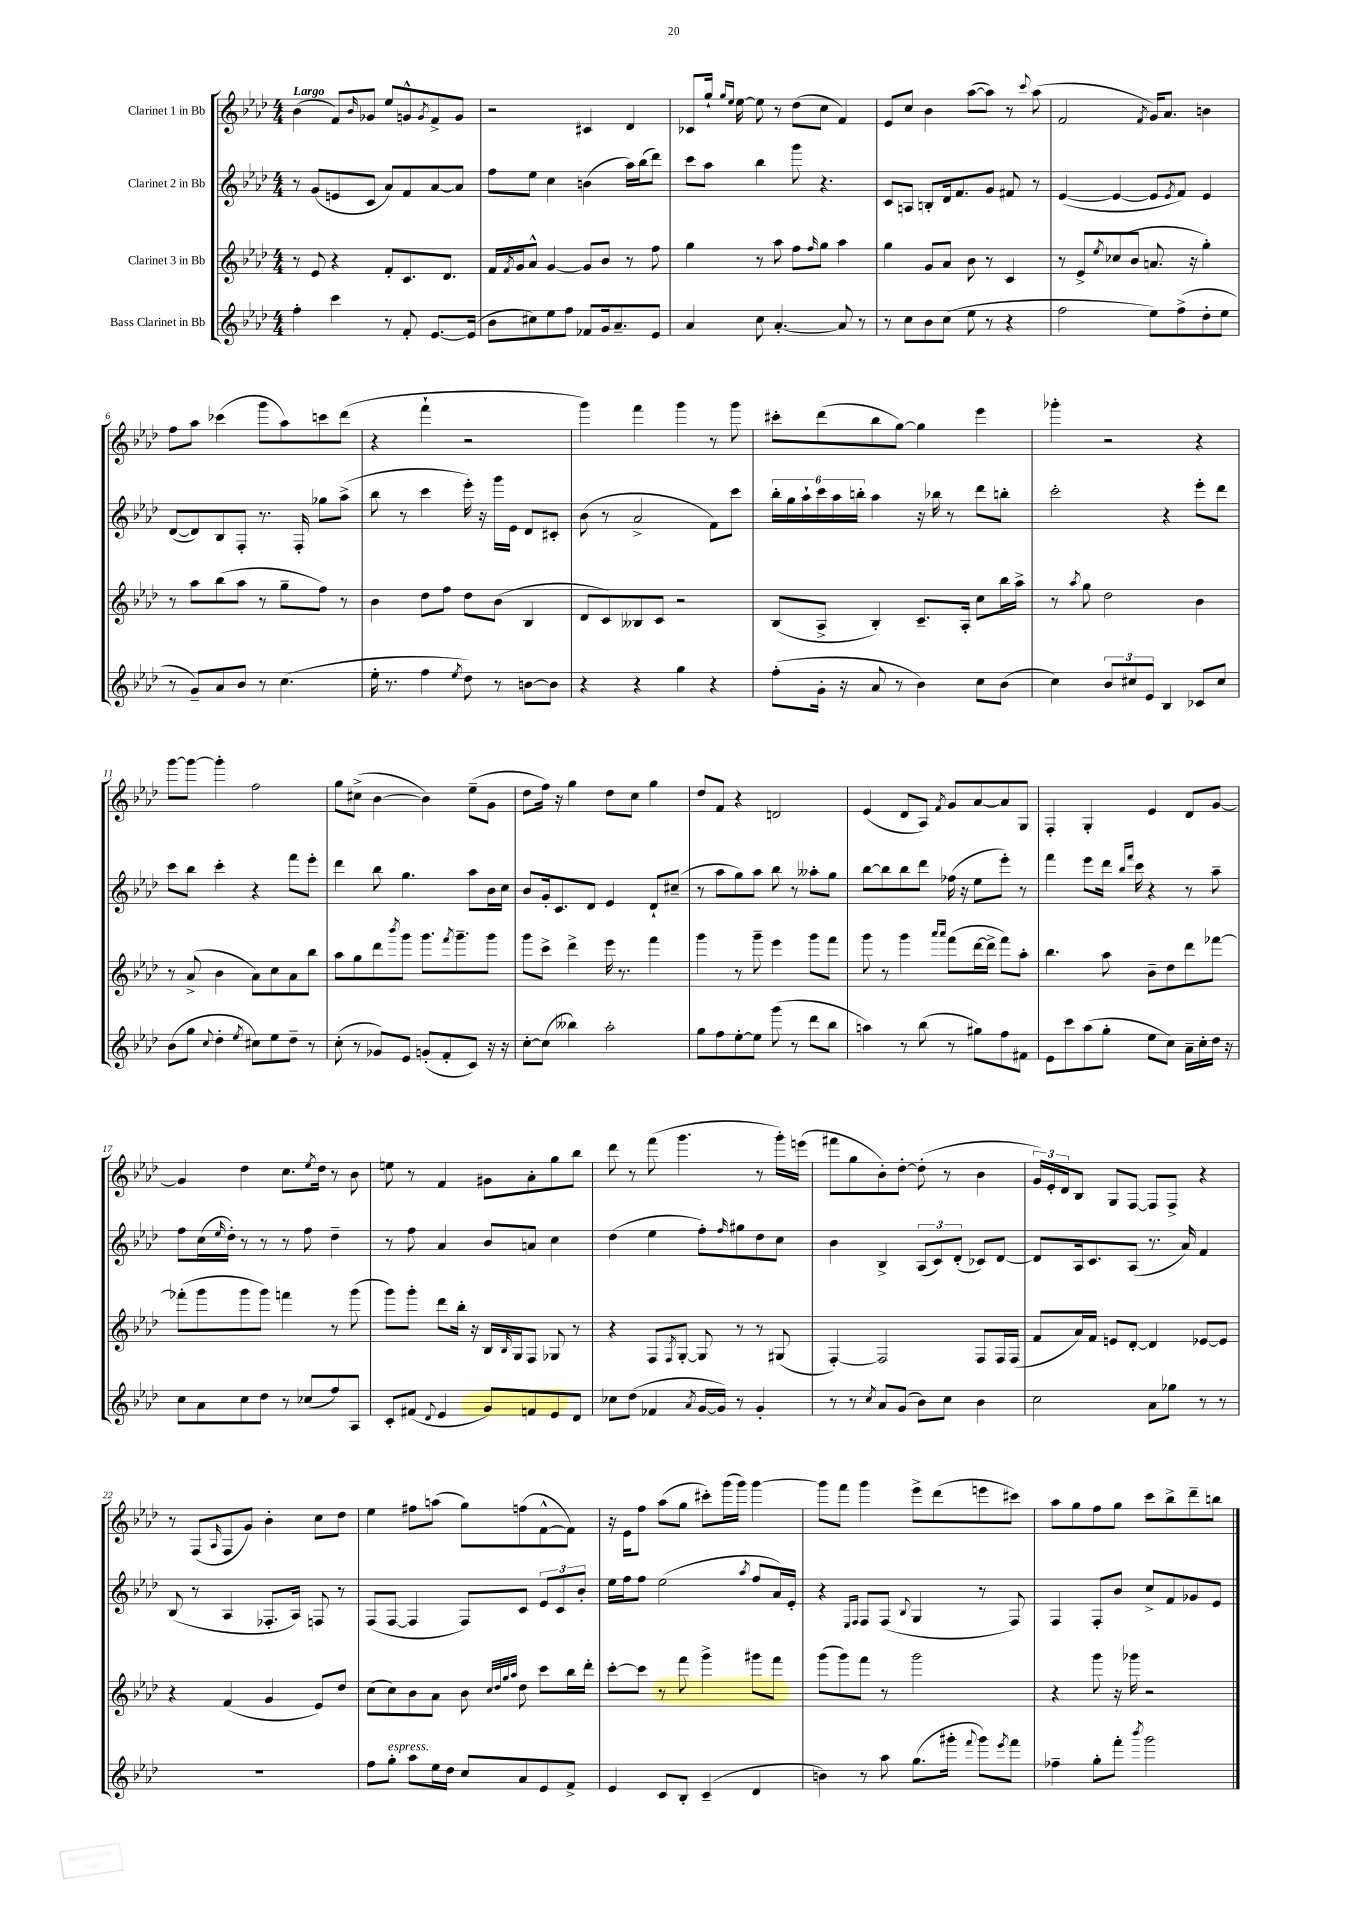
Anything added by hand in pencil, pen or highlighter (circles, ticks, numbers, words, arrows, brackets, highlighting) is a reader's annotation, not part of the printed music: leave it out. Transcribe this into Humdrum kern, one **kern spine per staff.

**kern	**kern	**kern	**kern
*staff4	*staff3	*staff2	*staff1
*clefG2	*clefG2	*clefG2	*clefG2
*k[b-e-a-d-]	*k[b-e-a-d-]	*k[b-e-a-d-]	*k[b-e-a-d-]
*M4/4	*M4/4	*M4/4	*M4/4
4ff'	8r	8r	(4b-
.	8e-	(8g	.
4ccc	4r	8e	8f)
.	.	.	16qqb-
.	.	8c	8g-
8r	8f'	8a-)	8ee-
8f'	8.c	8f	8g^^
.	.	.	8qg
[8.e-	.	[8a-	8f^
.	8.d-	.	.
.	.	8a-]	8g
(16e-]	.	.	.
=	=	=	=
8b-	16f	8ff	2r
.	8qf	.	.
.	16g	.	.
8cc#)	8a-^^	8ee-	.
8ee-	[4g	4cc	.
8ff	.	.	.
8f-	8g]	(4b	4c#
16g	8b-	.	.
8.a-~	.	.	.
.	8r	16aa-)	4d-
.	.	(16bb-	.
8e-	8ff	8ddd-)	.
=	=	=	=
4a-	4gg	8ccc	8c-
.	.	8aa-	16gg`
.	.	.	16qqgg
.	.	.	16qqee-
.	.	.	[16ee-
8cc	8r	4bb-	8ee-]
[4.a-'	8aa-	.	8r
.	8ff	8ggg	(8dd-
.	16qqff	.	.
.	8gg	4.r	8cc
8a-]	4aa-	.	4f)
8r	.	.	.
=	=	=	=
8r	4gg	8c	8e-
8cc	.	8A	8cc
8b-	8g	8B'	4b-
(8cc	8a-	16d-	.
.	.	8.f	.
8ee-	8b-	.	([8aa-
8r	8r	8g	8aa-])
4r	4c	8f#	8r
.	.	.	8qqccc
.	.	8r	(8aa-
=	=	=	=
2ff	8r	([4e-	2f
.	8e-^	.	.
.	8qee-	.	.
.	(8cc-	4e-_	.
.	8b-	.	.
.	.	.	8qf
8ee-)	8.a	8e-]	16g)
.	.	.	8.a-
.	.	8qe-	.
(8ff^	.	8f)	.
.	16r	.	.
8dd-'	4gg')	4e-	4b
8ee-	.	.	.
=	=	=	=
8r	8r	([8d-	8ff
8g~)	8aa-	8d-])	8aa-
8a-	(8bb-	8B-	(4ccc-
8b-	8aa-	8F'	.
8r	8r	8.r	8ggg
(4.cc	8gg~	.	8aa-)
.	.	16F'	.
.	8ff)	8gg-	8ccc
.	8r	(8aa-^	(8ddd-
=	=	=	=
16ee-'	4b-	8bb-	4r
8.r	.	.	.
.	.	8r	.
4ff	8dd-	4ccc	4fff`
.	8ff	.	.
8qee-	.	.	.
8dd-)	8dd-	16eee-')	2r
.	.	16r	.
8r	(8b-	16ggg	.
.	.	16e-	.
[8b	4B-	8d-	.
8b]	.	8c#'	.
=	=	=	=
4r	8d-	(8b-	4ggg)
.	8c)	8r	.
4r	8B--	2a-^	4fff
.	8c	.	.
4gg	2r	.	4ggg
4r	.	8f)	8r
.	.	8ccc	8ggg
=	=	=	=
(8ff'	(8B-	24bb-'	8ccc#'
.	.	24gg	.
.	.	24aa-`	.
16g'	8A-^	24ccc	(8ddd-
.	.	24aa-	.
16r	.	.	.
.	.	24bb'	.
8a-	4B-')	4aa-	8bb-
8r	.	.	[8gg)
4b-)	8.c~	16r	4gg]
.	.	16bb-	.
.	.	8r	.
.	16A-'	.	.
8cc	8cc	8ddd-	4eee-
(8b-	16bb-	8bb'	.
.	16aa-^	.	.
=	=	=	=
4cc)	8r	2ccc'	4ggg-'
.	8qaa-	.	.
.	8gg	.	.
12b-	2dd-	.	2r
12cc#	.	.	.
12e-	.	.	.
4B-	.	4r	.
8c-	4b-	8eee-'	4r
8cc#	.	8ddd-	.
=	=	=	=
(8b-	8r	8ccc	[8ggg
8gg	(8a-^	8bb-	8ggg_
8qqcc	.	.	.
4dd-'	4b-	4ccc'	4ggg']
8qee-	.	.	.
8cc#)	8a-)	4r	2ff
8ee-	8cc	.	.
8dd-~	8a-	8fff	.
8r	8bb-	8eee-'	.
=	=	=	=
(8cc'	8aa-	4ddd-	8gg
8r	8gg	.	(8cc#^
8g-)	8ddd-	8bb-	[4b-
.	8qbbb-	.	.
8e-	8ggg	4.gg	.
(8g'	8.ggg	.	4b-])
8f'	.	.	.
.	8qfff	.	.
.	8.ggg~	.	.
8c)	.	8aa-	(8ee-~
16r	8ggg	16b-	8g
16r	.	16cc	.
=	=	=	=
[8cc'	8ggg	8b-	8dd-
(8cc]	8ccc^	16g'	16ff)
.	.	8.c	16r
4bb--)	4ddd-^	.	4gg
.	.	8d-	.
2aa-'	16eee-	4e-	8dd-
.	8.r	.	.
.	.	.	8cc
.	4fff	8d-`	4gg
.	.	(8cc#~	.
=	=	=	=
8gg	4ggg	8r	8dd-
8ff	.	8aa-	8f
[8ee-'	8r	8gg)	4r
8ee-]	8ggg~	8aa-	.
(8ggg	4eee-	8bb-	2d
8r	.	8r	.
8ddd-	8ggg	8aa--'	.
8bb-	8fff	8gg	.
=	=	=	=
4aa)	8ggg	[8bb-	(4e-
.	8r	8bb-]	.
8r	4ggg	8bb-	8d-
(8bb-	.	8ddd-	8A-)
.	16qqaaa-	.	.
.	16qqaaa-	.	8qf
8r	(8fff	(16ff-	8g
.	.	16r	.
8gg#)	[16ddd-	8ee-	[8a-
.	16ddd-^]	.	.
8ff	8fff)	8eee-')	8a-]
8f#	8aa-'	8r	8G
=	=	=	=
8e-	4.bb-	4fff	4F'
8ccc	.	.	.
(8aa-	.	8eee-	4G'
8gg'	8aa-	16ddd-	.
.	.	16qqbb-	.
.	.	16qqfff	.
.	.	16ccc	.
8ee-	8b-~	4r	4e-
8cc)	8dd-	.	.
16a-~	8ddd-	8r	8d-
16cc'	.	.	.
16dd-	[8fff-	8aa-~	[8g
16r	.	.	.
=	=	=	=
8cc	(8fff-']	8ff	4g]
8a-	8ggg	(16cc	.
.	.	16qqee-	.
.	.	16dd-')	.
8cc	8ggg	8r	4dd-
8dd-	8ggg)	8r	.
8r	4fff	8r	8.cc
(8cc-	.	8ff	.
.	.	.	8qee-
.	.	.	16dd-
8ff)	8r	4dd-~	8r
8A-	(8ggg	.	8b-
=	=	=	=
8c'	8ggg)	8r	8ee
(8f#	8ggg'	8ff	8r
8qqd-	.	.	.
4e-	8ddd-	4a-	4f
.	16bb-'	.	.
.	16r	.	.
8g)	16B-	8b-	8g#
.	16qqB-	.	.
.	16G	.	.
8f	8F	8a	8a-'
8e-	8G-	4cc	8gg
8d-	8r	.	8bb-
=	=	=	=
8cc-	4r	(4dd-	8ddd-
(8dd-	.	.	8r
4f-	8F	4ee-	(8fff
.	8qF	.	.
.	[8G'	.	4.ggg
8qa-	.	.	.
[16g	8G]	8ff')	.
16g])	.	.	.
.	.	16qqff	.
8r	8r	8gg#	.
4g'	8r	8dd-	8r
.	(8G#	8cc	16ggg')
.	.	.	(16eee
=	=	=	=
8r	[4F')	4b-	8fff#
8r	.	.	8gg
8qcc	.	.	.
8a-	2F]	4B-^	8b-')
(8g	.	.	[8dd-'
8b-)	.	(12A-	(8dd-']
.	.	12c)	.
8cc	.	.	8r
.	.	(12d-'	.
4b-	8F	8c-)	4b-
.	16F	[8d-	.
.	(16F	.	.
=	=	=	=
2cc	8f	8d-]	24g)
.	.	.	24e-'
.	.	.	24d-
.	16a-)	16A-	8B-
.	16f	8.c	.
.	8e	.	8G
.	[8d-'	(8A-	[8F
8a-	4d-]	8.r	8F]
8gg-	.	.	8F^
.	.	16a-)	.
8r	[8e-	4f	4r
8r	8e-]	.	.
=	=	=	=
1r	4r	(8B-	8r
.	.	8r	(8F
.	.	.	16qqA-
.	(4f	4A-	8F
.	.	.	8g)
.	4g	8.F-'	4b-'
.	.	16A-)	.
.	8e-)	8F	8cc
.	8dd-	8r	8dd-
=	=	=	=
8ff	(8cc	(8F	4ee-
8gg'	8cc)	[8F	.
8aa-	8b-	4F]	8ff#
16ee-	8a-	.	(8aa
16dd-	.	.	.
8cc	8b-	8F)	8gg)
.	32qqcc	.	.
.	32qqdd-	.	.
.	32qqgg	.	.
.	32qqaa-	.	.
8a-	8dd-	8c	(8ff
8e-	8ccc	12e-	[8f^^
.	.	12c	.
8f^	16bb-	.	8f])
.	.	12b-'	.
.	16ddd-'	.	.
=	=	=	=
4e-	[8ccc'	16ee-	16r
.	.	16ff	16e-
.	8ccc]	8ff	8ff
8c	8r	(2ee-	(8aa-
8B-'	8fff	.	8gg
(4c~	4ggg^	.	8ccc#')
.	.	.	(16ggg
.	.	.	16ggg)
.	.	8qaa-	.
4d-	8ggg#	8ff	[4ggg
.	8fff	16a-)	.
.	.	16e-'	.
=	=	=	=
4b)	(8ggg	4r	8ggg]
.	8ggg)	.	8fff
.	.	16qqE-	.
.	.	16qqF	.
8r	8fff	8F	4ggg
8aa-	8r	(8F	.
.	.	8qqB-	.
(8.gg	2ggg	4G	8eee-^
.	.	.	(8ddd-
16ggg#'	.	.	.
8qqfff	.	.	.
8ggg#)	.	8r	8eee
8qeee-	.	.	.
8fff	.	8F)	8ccc#)
=	=	=	=
4ff-~	4r	4F	8aa-
.	.	.	8gg
8gg'	8ggg	8F'	8ff
8fff'	16r	8b-	8gg
.	16ggg-	.	.
8qbbb-	.	.	.
2ggg	2r	8cc^	8ccc
.	.	8f	8bb-^
.	.	8g-	8ddd-~
.	.	8e-	8bb
==	==	==	==
*-	*-	*-	*-
